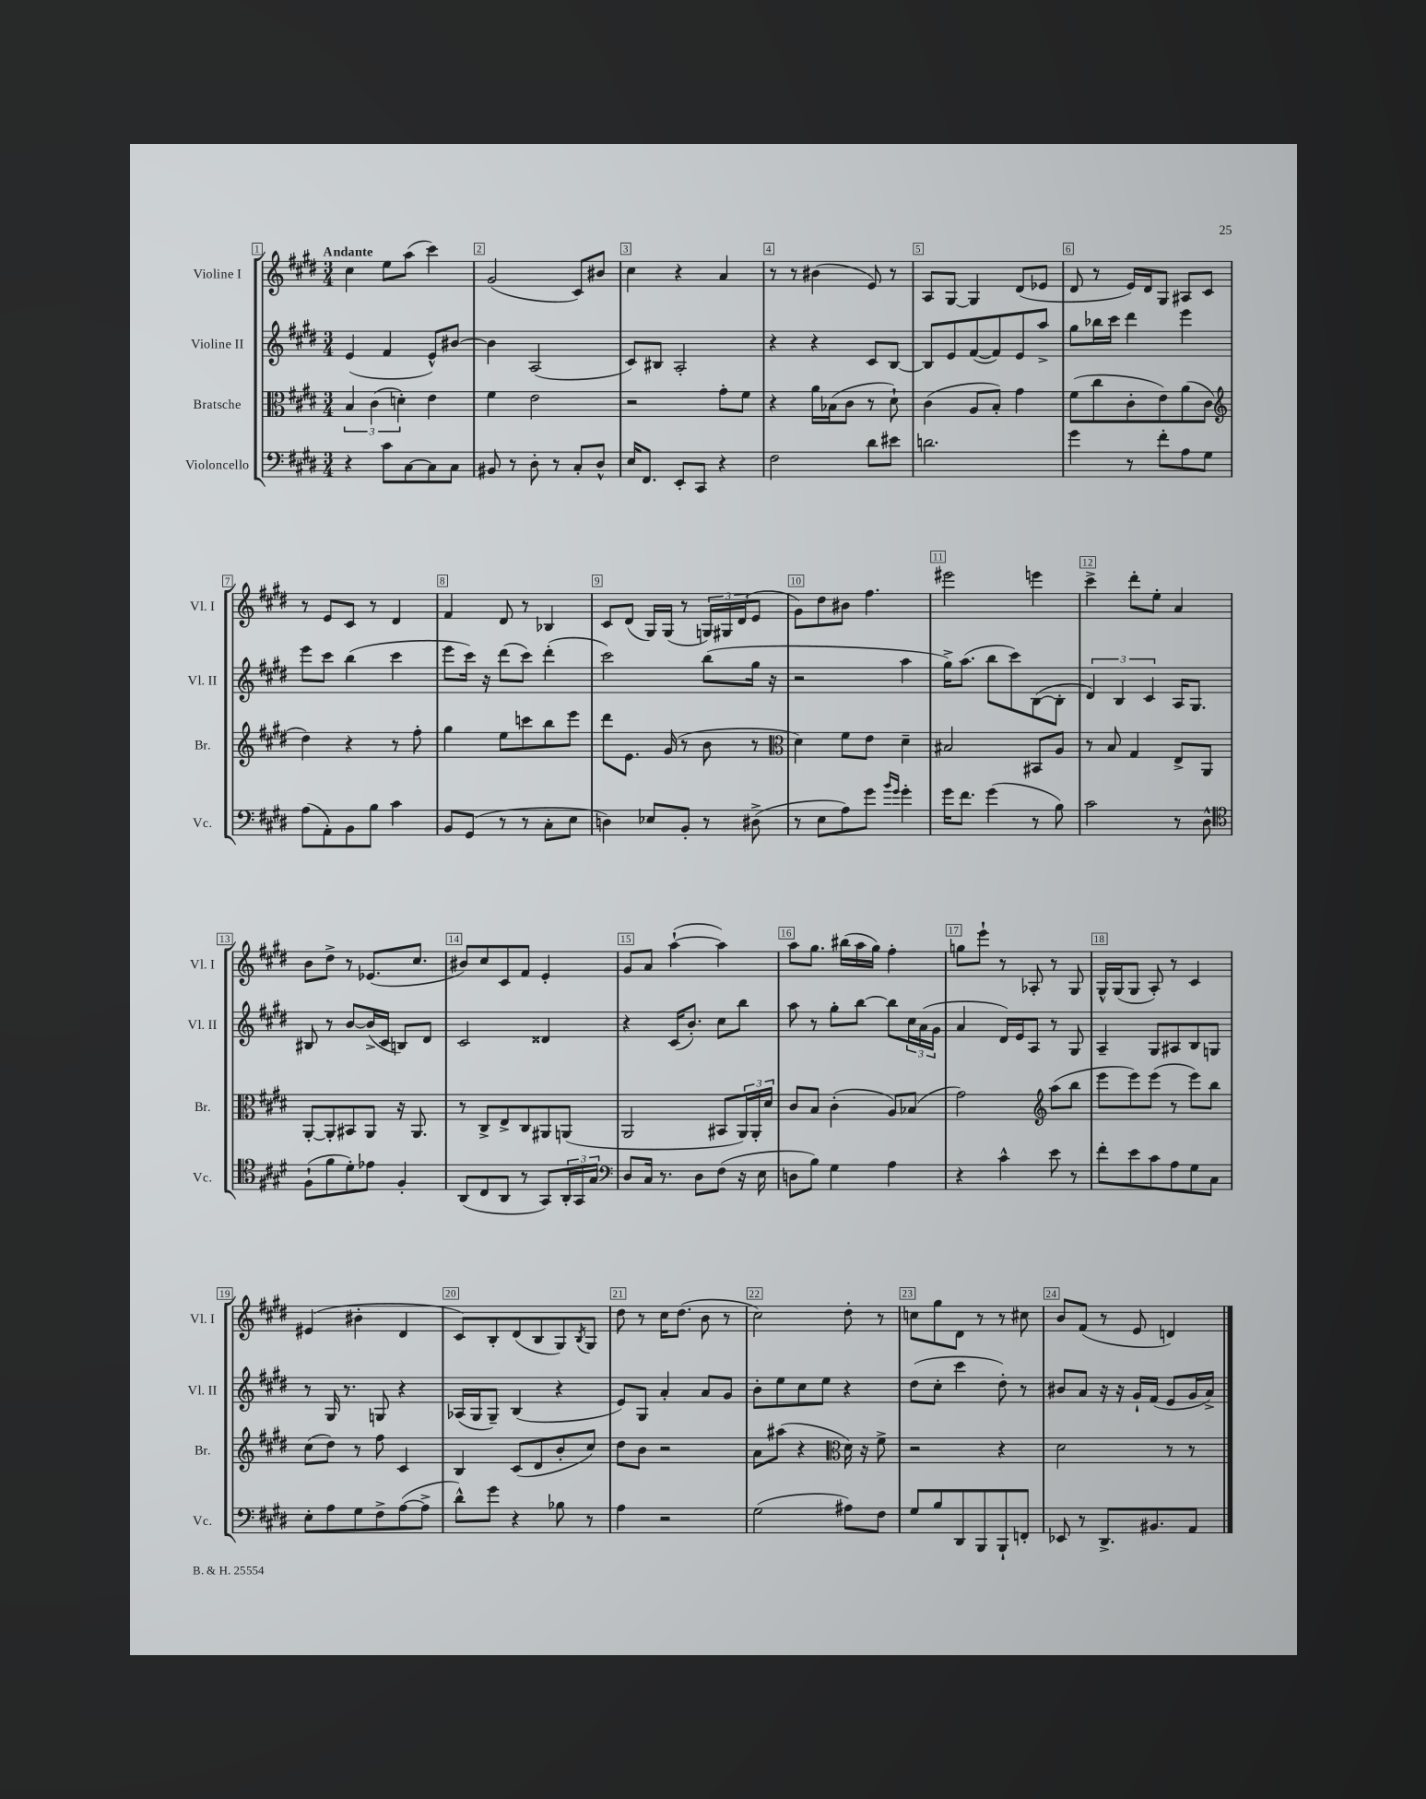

**kern	**kern	**kern	**kern
*part4	*part3	*part2	*part1
*staff4	*staff3	*staff2	*staff1
*I"Violoncello	*I"Bratsche	*I"Violine II	*I"Violine I
*I'Vc.	*I'Br.	*I'Vl. II	*I'Vl. I
*clefF4	*clefC3	*clefG2	*clefG2
*k[f#c#g#d#]	*k[f#c#g#d#]	*k[f#c#g#d#]	*k[f#c#g#d#]
*M3/4	*M3/4	*M3/4	*M3/4
=1	=1	=1	=1
!	!	!	!LO:TX:a:B:t=Andante
4r	6B/	(4e/	4cc#\
.	(6c#\	.	.
8c#\L	.	4f#/	8ee\L
.	6dn'\)	.	.
[8C#\	.	.	(8aa\J
8C#\]	4e\	8e^^/L)	4ccc#\)
8C#\J	.	[8b#X/J	.
=2	=2	=2	=2
8BB#X/	4f#\	4b#\]	(2g#/
8r	.	.	.
8D#'\	2e\	(2A/	.
8r	.	.	.
8C#'/L	.	.	8c#/L)
8D#^^/J	.	.	8b#X/J
=3	=3	=3	=3
16E/KL	2r	8c#/L)	4cc#\
8.FF#/J	.	.	.
.	.	8B#X/J	.
8EE'/L	.	2A'/	4r
8CC#/J	.	.	.
4r	8g#'\L	.	4a/
.	8f#\J	.	.
=4	=4	=4	=4
2F#\	4r	4r	8r
.	.	.	8r
.	16a\LL	4r	(4b#X\
.	(16B-X\J	.	.
.	8c#\J	.	.
8d#\L	8r	8c#/L	8e/)
8e#X\J	8d#`\)	[8B/J	8r
=5	=5	=5	=5
2.dn\	(4c#\	8B/L]	8A/L
.	.	8e/	[8G#/J
.	8A/L	([8f#/	4G#/]
.	8B'/J)	8f#/])	.
.	4g#\	8e/	(8d#/L
.	.	8aa^/J	8e-X/J
=6	=6	=6	=6
4g#\	(8f#\L	8gg#\L	8d#/
.	8cc#\	16bb-X\L	8r
.	.	16ccc#\JJ	.
8r	8c#'\	4ddd#\	16e/LL)
.	.	.	16d#/J
8f#'\L	8e\)	.	8G#/J
8A\	(8a\	4eee\	8A#X/L
8G#\J	8c#\J	.	8c#/J
!!LO:LB:g=z
=7	=7	=7	=7
*	*clefG2	*	*
(8A\L	4dd#\)	8eee\L	8r
8AA'\)	.	8ccc#\J	8e/L
8BB\	4r	(4bb\	8c#/J
8B\J	.	.	8r
4c#\	8r	4ccc#\	4d#/
.	8ff#'\	.	.
=8	=8	=8	=8
8BB/L	4gg#\	8eee\L	4f#/
(8GG#/J	.	16ccc#\Jk)	.
.	.	16r	.
8r	8ee\L	(8ddd#\L	8d#/
8r	8cccn\	8ccc#\J)	8r
8C#'\L	8bb\	(4ddd#'\	4B-X/
8E\J	8eee\J	.	.
=9	=9	=9	=9
4Dn\)	8ddd#\L	2ccc#\)	8c#/L
.	8.e\J	.	(8d#/J
8E-X/L	.	.	16G#/LL)
.	(16g#/	.	(16G#/JJ
8BB'/J	8r	.	8r
8r	8b\	(8bb\L	24Gn/LL)
.	.	.	24G#X/
.	.	.	(24d#/J
(8D#X^\	8r	16gg#\Jk	8e/J
.	.	16r	.
=10	=10	=10	=10
*	*clefC3	*	*
8r	4d#\)	2r	8g#\L)
8E\L	.	.	8dd#\
8A\)	8f#\L	.	8b#X\J
8g#\J	8e\J	.	4.ff#\
16qqb/LL	.	.	.
16qqg#/JJ	.	.	.
4g#'\	4d#~\	4aa\	.
=11	=11	=11	=11
16g#\KL	2B#X/	16gg#^\KL)	2eee#X\
8.f#\J	.	(8.aa\J	.
(4g#\	.	8bb\L	.
.	.	8ccc#\)	.
8r	8BB#X/L	([8B\	4eeen\
8B\)	8A/J	8B'\J]	.
=12	=12	=12	=12
2c#\	8r	6d#/)	4ccc#^\
.	8B/	.	.
.	.	6B/	.
.	4G#/	.	8ddd#'\L
.	.	6c#/	.
.	.	.	8ee'\J
8r	8E^/L	16A/KL	4a/
.	.	8.G#/J	.
8D#^^\	8AA/J	.	.
!!LO:LB:g=z
=13	=13	=13	=13
*clefC4	*	*	*
(8F#`\L	[8AA'/L	8B#X/	8b\L
8f#\	8AA'/]	8r	8dd#^\J
8d#'\)	8BB#X/	[8b/L	8r
8e-X\J	8AA/J	(16b^/L]	(8.e-X/L
.	.	16c#/JJ	.
4F#'/	16r	8Bn/L)	.
.	8.AA/	.	8.cc#/J
.	.	8d#/J	.
=14	=14	=14	=14
(8AA/L	8r	2c#/	8b#X/L)
8C#/	8C#^/L	.	8cc#/
8AA/J	8E^/	.	8c#/
8r	8C#/	.	8f#/J
8GG#/L)	8AA#X/	4d##X/	4e'/
24AA'/L	(8AAn/J	.	.
24GG#/	.	.	.
24G#/JJ	.	.	.
=15	=15	=15	=15
*clefF4	*	*	*
8D#/L	2AA/	4r	8g#/L
16C#/Jk	.	.	8a/J
8.r	.	.	.
.	.	(16c#/KL	([4aa`\
.	.	8.b'/J)	.
8D#\L	.	.	.
(8F#\J	8BB#X/L	8cc#\L	4aa\])
16r	24AA/L)	8bb\J	.
.	24AA'/	.	.
16E\	.	.	.
.	24d#/JJ	.	.
=16	=16	=16	=16
8Dn\L	8c#/L	8aa\	8aa\L
8B\J)	8B/J	8r	8.gg#\J
4G#\	(4c#'\	8gg#'\L	.
.	.	.	(16bb#X\LL
.	.	[8bb\J	16aa\
.	.	.	16gg#\JJ)
4A\	8A/L)	8bb\L]	4ff#'\
.	(8B-X/J	24cc#\L	.
.	.	(24a\	.
.	.	24g#\JJ	.
=17	=17	=17	=17
4r	2g#\)	4a/	8ggn\L
.	.	.	8eee`\J
4c#^^\	.	16d#/LL)	8r
.	.	16e/J	.
.	.	8A/J	8A-X'/
*	*clefG2	*	*
8e\	(8aa\L	8r	8r
8r	8bb\J	8G#/	8G#/
=18	=18	=18	=18
8f#'\L	8eee\L	4A~/	16G#^^/LL
.	.	.	(16G#/J
8e\	8eee\)	.	8G#/J
8c#\	(8eee\J	8G#/L	8A'/)
8A\	8r	8A#X/	8r
8G#\	8eee\L)	8B/	4c#/
8C#\J	8bb\J	8Gn/J	.
!!LO:LB:g=z
=19	=19	=19	=19
8E'\L	(8cc#\L	8r	(4e#X/
8A\	8dd#\J)	16G#/	.
.	.	8.r	.
8G#\	8r	.	4b#X'\
8F#^\	8ff#\	8Gn/	.
([8A\	4c#/	4r	4d#/
8A^\J]	.	.	.
=20	=20	=20	=20
8d#^^\L)	4B/	(16A-X/LL	8c#/L)
.	.	16G#/J	.
8g#\J	.	8G#~/J)	8B'/
4r	(8c#/L	(4B/	(8d#/
.	8d#/	.	8B/
8B-X\	8b'/	4r	8G#/)
.	.	.	8qB/
8r	8cc#/J)	.	8G#/J
=21	=21	=21	=21
4A\	8dd#\L	8e/L)	8dd#\
.	8b\J	8G#/J	8r
2r	2r	4a'/	16cc#\KL
.	.	.	(8.dd#\J
.	.	8a/L	8b\
.	.	8g#/J	8r
=22	=22	=22	=22
(2G#\	8a\L	8b'\L	2cc#\)
.	(8aa#X\J	8ee\	.
.	4r	8cc#\	.
.	.	8ee\J	.
*	*clefC3	*	*
8A#X\L)	16d#\)	4r	8dd#'\
.	16r	.	.
8F#\J	8f#^\	.	8r
=23	=23	=23	=23
8G#/L	2r	(8dd#\L	8ccn\L
8B/	.	8cc#'\J	8gg#\
8DD#/	.	4ccc#\	8d#\J
8BBB/	.	.	8r
8BBB`/	4r	8dd#'\)	8r
8FFn'/J	.	8r	8cc#X\
=24	=24	=24	=24
8EE-X/	2d#\	8b#X/L	8b/L
8r	.	8a/J	(8f#/J
8.DD#^/L	.	16r	8r
.	.	16r	.
.	.	16g#`/LL	8e/
8.BB#X/	.	(16f#/JJ	.
.	8r	8e/L	4dn/)
8AA/J	8r	16g#/L	.
.	.	16a^/JJ)	.
==	==	==	==
*-	*-	*-	*-
